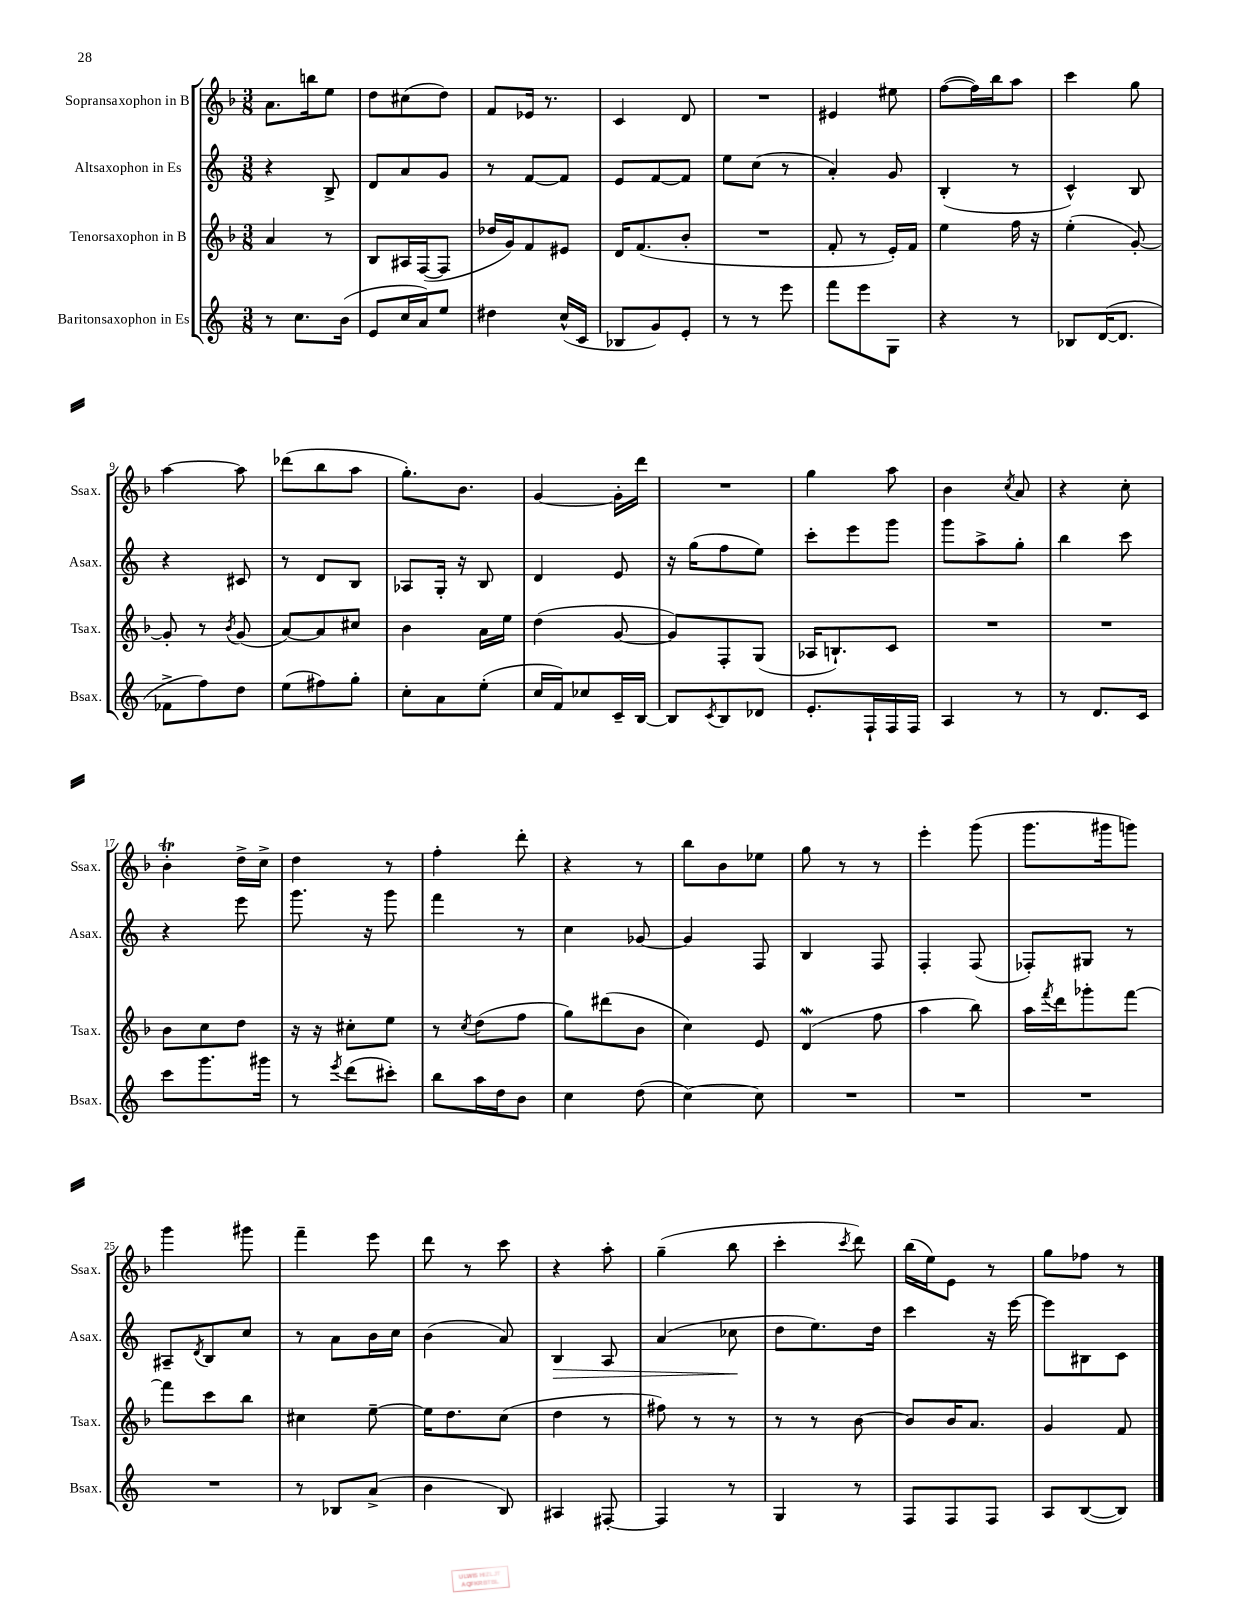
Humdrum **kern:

**kern	**kern	**kern	**kern
*staff4	*staff3	*staff2	*staff1
*clefG2	*clefG2	*clefG2	*clefG2
*k[]	*k[b-]	*k[]	*k[b-]
*M3/8	*M3/8	*M3/8	*M3/8
8r	4a	4r	8.a
8.cc	.	.	.
.	.	.	16bb
.	8r	8B^	8ee
(16b	.	.	.
=	=	=	=
8e	8B-	8d	8dd
16cc	16A#	8a	(8cc#
16a)	([16F	.	.
8ee	8F]	8g	8dd)
=	=	=	=
4dd#	16dd-	8r	8f
.	16g)	.	.
.	8f	[8f	16e-
.	.	.	8.r
(16cc^^	8e#	8f]	.
16c	.	.	.
=	=	=	=
8B-	16d	8e	4c
.	(8.f	.	.
8g)	.	[8f	.
8e'	8b-'	8f]	8d
=	=	=	=
8r	4.r	8ee	4.r
8r	.	(8cc	.
8eee	.	8r	.
=	=	=	=
8fff	8f'	4a')	4e#
8eee	8r	.	.
8G	16e')	8g	8ee#
.	16f	.	.
=	=	=	=
4r	4ee	(4B'	([8ff
.	.	.	16ff])
.	.	.	16bb-
8r	16ff	8r	8aa
.	16r	.	.
=	=	=	=
8B-	(4ee'	4c^^)	4ccc
([16d	.	.	.
8.d]	.	.	.
.	[8g')	8B	8gg
=	=	=	=
8f-^	8g']	4r	[4aa
8ff)	8r	.	.
.	8qb-	.	.
8dd	(8g	8c#	8aa]
=	=	=	=
(8ee	[8a)	8r	(8ddd-
8ff#)	8a]	8d	8bb-
8gg'	8cc#	8B	8aa
=	=	=	=
8cc'	4b-	8A-	8.gg')
8a	.	16G'	.
.	.	16r	8.b-
(8ee'	16a	8B	.
.	16ee	.	.
=	=	=	=
16cc	(4dd	4d	[4g
16f)	.	.	.
8cc-	.	.	.
16c~	[8g	8e	16g']
[16B	.	.	16ddd
=	=	=	=
8B]	8g])	16r	4.r
.	.	(16gg	.
8qc	.	.	.
8B	8F'	8ff	.
8d-	(8G	8ee)	.
=	=	=	=
8.e'	16A-	8ccc'	4gg
.	8.B`)	.	.
.	.	8eee	.
16F`	.	.	.
16F	8c	8ggg	8aa
16F	.	.	.
=	=	=	=
4A	4.r	8ggg	4b-
.	.	8aa^	.
.	.	.	8qcc
8r	.	8gg'	8a
=	=	=	=
8r	4.r	4bb	4r
8.d	.	.	.
.	.	8ccc	8cc'
16c	.	.	.
=	=	=	=
8ccc	8b-	4r	4b-'
8.ggg	8cc	.	.
.	8dd	8eee	16dd^
16ggg#	.	.	16cc^
=	=	=	=
8r	16r	8.ggg	4dd
.	16r	.	.
8qeee	.	.	.
(8ddd	8cc#'	.	.
.	.	16r	.
8ccc#')	8ee	8ggg	8r
=	=	=	=
8bb	8r	4fff	4ff'
.	8qcc	.	.
16aa	(8dd	.	.
16dd	.	.	.
8b	8ff	8r	8ddd'
=	=	=	=
4cc	8gg)	4cc	4r
.	(8ddd#	.	.
(8dd	8b-	[8g-	8r
=	=	=	=
[4cc)	4cc)	4g-]	8bb-
.	.	.	8b-
8cc]	8e	8F	8ee-
=	=	=	=
4.r	(4d	4B	8gg
.	.	.	8r
.	8ff	8F	8r
=	=	=	=
4.r	4aa	4F'	4eee'
.	8bb-)	(8F	(8ggg
=	=	=	=
4.r	16aa	8F-')	8.ggg
.	8qfff	.	.
.	16ddd	.	.
.	8ggg-'	8G#	.
.	.	.	16ggg#
.	[8fff	8r	8ggg)
=	=	=	=
4.r	8fff]	8A#~	4ggg
.	.	8qd	.
.	8ccc	8B	.
.	8bb-	8cc	8ggg#
=	=	=	=
8r	4cc#	8r	4fff~
8B-	.	8a	.
(8a^	[8ee~	16b	8eee
.	.	16cc	.
=	=	=	=
4b	16ee]	(4b	8ddd
.	8.dd	.	.
.	.	.	8r
8B)	(8cc	8a)	8ccc
=	=	=	=
4A#	4dd	4B	4r
[8F#'	8r	8A	8aa'
=	=	=	=
4F#]	8ff#)	(4a	(4gg~
.	8r	.	.
8r	8r	8cc-	8bb-
=	=	=	=
4G	8r	8dd	4ccc'
.	8r	8.ee)	.
.	.	.	8qccc
8r	[8b-	.	8ddd)
.	.	16dd	.
=	=	=	=
8F	8b-]	4ccc	(16bb-
.	.	.	16ee)
8F	16b-	.	8e
.	8.a	.	.
8F	.	16r	8r
.	.	[16eee	.
=	=	=	=
8A	4g	8eee]	8gg
([8B	.	8B#	8ff-
8B])	8f	8c	8r
==	==	==	==
*-	*-	*-	*-
